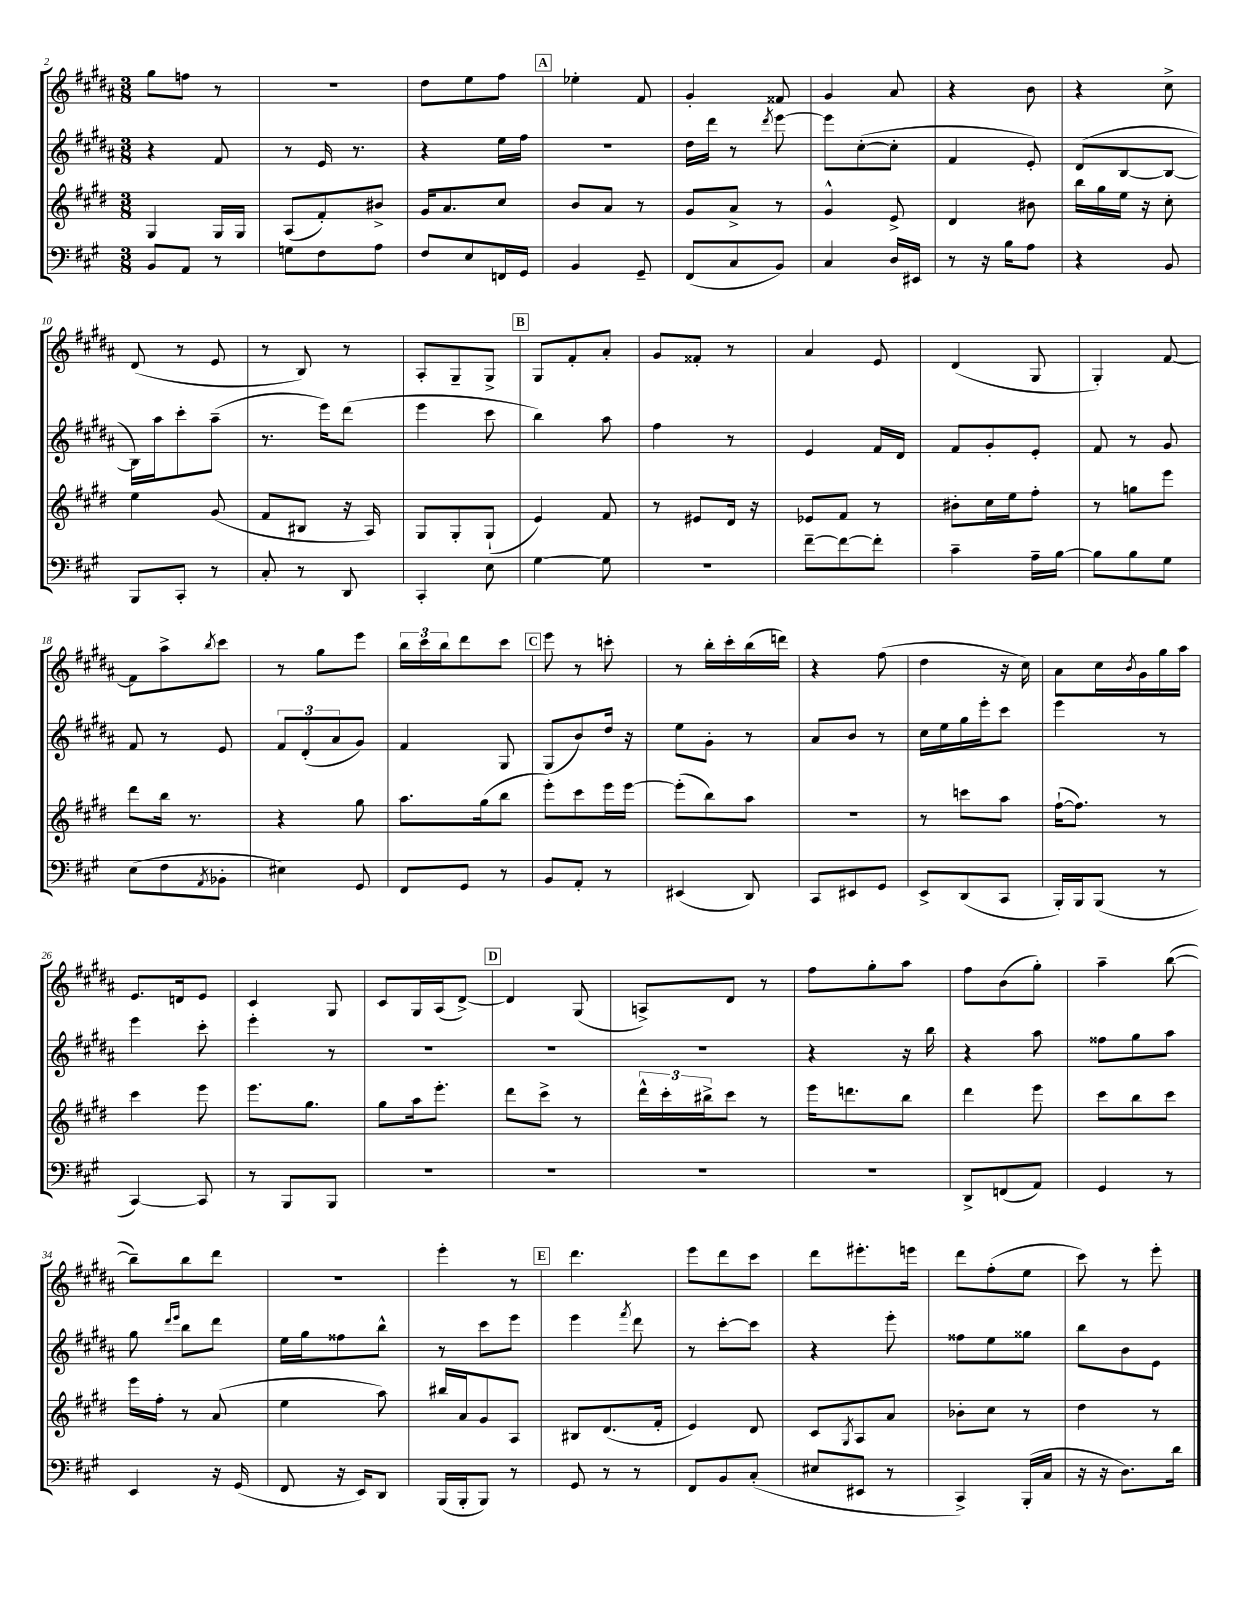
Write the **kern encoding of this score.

**kern	**kern	**kern	**kern
*part4	*part3	*part2	*part1
*staff4	*staff3	*staff2	*staff1
*clefF4	*clefG2	*clefG2	*clefG2
*k[f#c#g#]	*k[f#c#g#d#]	*k[f#c#g#d#a#]	*k[f#c#g#d#a#]
*M3/8	*M3/8	*M3/8	*M3/8
=2	=2	=2	=2
8BB/L	4G#/	4r	8gg#\L
8AA/J	.	.	8ffn\J
8r	16G#/LL	8f#/	8r
.	16G#/JJ	.	.
=3	=3	=3	=3
8Gn\L	(8A/L	8r	4.r
8F#\	8f#'/)	16e/	.
.	.	8.r	.
8A\J	8b#X^/J	.	.
=4	=4	=4	=4
8F#/L	16g#/KL	4r	8dd#\L
.	8.a/	.	.
8E/	.	.	8ee\
16FFn/L	8cc#/J	16ee\LL	8ff#\J
16GG#/JJ	.	16ff#\JJ	.
!!LO:REH:place=s1:t=A
=5	=5	=5	=5
4BB/	8b/L	4.r	4ee-X'\
.	8a/J	.	.
8GG#~/	8r	.	8f#/
=6	=6	=6	=6
(8FF#/L	8g#/L	16dd#\LL	4g#'/
.	.	16ddd#\JJ	.
8C#/	8a^/J	8r	.
.	.	8qddd#/	.
8BB/J)	8r	[8eee\	8f##X/
=7	=7	=7	=7
4C#/	4g#^^/	8eee\L]	4g#/
.	.	([8cc#'\	.
16D/LL	8e^/	8cc#'\J]	8a#/
16EE#X/JJ	.	.	.
=8	=8	=8	=8
8r	4d#/	4f#/	4r
16r	.	.	.
16B\KL	.	.	.
8A\J	8b#X\	8e'/)	8b\
=9	=9	=9	=9
4r	16bb\LL	(8d#/L	4r
.	16gg#\	.	.
.	16ee\JJ	[8B/	.
.	16r	.	.
8BB/	8cc#'\	8B/J_	8cc#^\
!!LO:LB:g=z
=10	=10	=10	=10
8BBB/L	4ee\	16B\LL])	(8d#/
.	.	16aa#\J	.
8CC#'/J	.	8ccc#'\	8r
8r	(8g#/	(8aa#~\J	8e/
=11	=11	=11	=11
8C#'/	8f#/L	8.r	8r
8r	8B#X/J	.	8B/)
.	.	16eee\KL)	.
8DD/	16r	(8ddd#\J	8r
.	16A/)	.	.
=12	=12	=12	=12
4CC#'/	8G#/L	4eee\	8A#'/L
.	8G#'/	.	8G#~/
8E\	(8G#`/J	8ccc#\	8G#^/J
!!LO:REH:place=s1:t=B
=13	=13	=13	=13
[4G#\	4e/)	4bb\)	8G#/L
.	.	.	8f#'/
8G#\]	8f#/	8aa#\	8a#'/J
=14	=14	=14	=14
4.r	8r	4ff#\	8g#/L
.	8e#X/L	.	8f##X'/J
.	16d#/Jk	8r	8r
.	16r	.	.
=15	=15	=15	=15
[8f#~\L	8e-X/L	4e/	4a#/
8f#\_	8f#/J	.	.
8f#'\J]	8r	16f#/LL	8e/
.	.	16d#/JJ	.
=16	=16	=16	=16
4c#~\	8b#X'\L	8f#/L	(4d#/
.	16cc#\L	8g#'/	.
.	16ee\J	.	.
16A~\LL	8ff#'\J	8e'/J	8G#/
[16B\JJ	.	.	.
=17	=17	=17	=17
8B\L]	8r	8f#/	4G#'/)
8B\	8ggn\L	8r	.
8G#\J	8eee\J	8g#/	[8f#/
!!LO:LB:g=z
=18	=18	=18	=18
(8E\L	8ddd#\L	8f#/	8f#\L]
8F#\	16bb\Jk	8r	8aa#^\
.	8.r	.	.
8qAA/	.	.	8qbb/
8BB-X'\J	.	8e/	8ccc#\J
=19	=19	=19	=19
4E#X\)	4r	12f#/L	8r
.	.	(12d#'/	.
.	.	.	8gg#\L
.	.	12a#/	.
8GG#/	8gg#\	8g#/J)	8eee\J
=20	=20	=20	=20
8FF#/L	8.aa\L	4f#/	24bb\LL
.	.	.	24ccc#\
.	.	.	24bb\J
8GG#/J	.	.	8ddd#\
.	(16gg#\k	.	.
8r	8bb\J	8G#/	8ccc#\J
!!LO:REH:place=s1:t=C
=21	=21	=21	=21
8BB/L	8eee'\L)	(8G#/L	8eee\
8AA'/J	8ccc#\	8b/)	8r
8r	16eee\L	16dd#/Jk	8cccn'\
.	[16eee\JJ	16r	.
=22	=22	=22	=22
(4EE#X/	(8eee'\L]	8ee\L	8r
.	8bb\)	8g#'\J	16bb'\LL
.	.	.	16ccc#'\
8DD/)	8aa\J	8r	(16bb\
.	.	.	16dddn\JJ)
=23	=23	=23	=23
8CC#/L	4.r	8a#/L	4r
8EE#X/	.	8b/J	.
8GG#/J	.	8r	(8ff#\
=24	=24	=24	=24
8EE^/L	8r	16cc#\LL	4dd#\
.	.	16ee\	.
(8DD/	8cccn\L	16gg#\	.
.	.	16eee'\J	.
8CC#/J	8aa\J	8ccc#\J	16r
.	.	.	16cc#\)
=25	=25	=25	=25
16BBB'/LL)	([16ff#`\KL	4eee\	8a#\L
16BBB/J	8.ff#\J])	.	.
(8BBB/J	.	.	16cc#\L
.	.	.	8qb/
.	.	.	16g#\
8r	8r	8r	16gg#\
.	.	.	16aa#\JJ
!!LO:LB:g=z
=26	=26	=26	=26
[4CC#/)	4ccc#\	4eee\	8.e/L
.	.	.	16dn/k
8CC#/]	8eee\	8ccc#'\	8e/J
=27	=27	=27	=27
8r	8.eee\L	4eee'\	4c#/
8BBB/L	.	.	.
.	8.gg#\J	.	.
8BBB/J	.	8r	8G#/
=28	=28	=28	=28
4.r	8gg#\L	4.r	8c#/L
.	16aa\k	.	16G#/L
.	8.eee'\J	.	(16A#/J
.	.	.	[8d#^/J)
!!LO:REH:place=s1:t=D
=29	=29	=29	=29
4.r	8ddd#\L	4.r	4d#/]
.	8ccc#^\J	.	.
.	8r	.	(8G#/
=30	=30	=30	=30
4.r	24ddd#^^\LL	4.r	8An^/L)
.	24ccc#'\	.	.
.	24bb#X^\J	.	.
.	8ccc#\J	.	8d#/J
.	8r	.	8r
=31	=31	=31	=31
4.r	16eee\KL	4r	8ff#\L
.	8.dddn\	.	.
.	.	.	8gg#'\
.	8bb\J	16r	8aa#\J
.	.	16bb\	.
=32	=32	=32	=32
8DD^/L	4ddd#\	4r	8ff#\L
(8FFn/	.	.	(8b\
8AA/J)	8eee\	8aa#\	8gg#'\J)
=33	=33	=33	=33
4GG#/	8ccc#\L	8ff##X\L	4aa#~\
.	8bb\	8gg#\	.
8r	8ccc#\J	8aa#\J	([8bb\
!!LO:LB:g=z
=34	=34	=34	=34
4EE/	16eee\LL	8gg#\	8bb~\L])
.	16ff#'\JJ	.	.
.	.	16qqddd#/LL	.
.	.	16qqeee/JJ	.
.	8r	8bb\L	8bb\
16r	(8a/	8ddd#\J	8ddd#\J
(16GG#/	.	.	.
=35	=35	=35	=35
8FF#/	4ee\	16ee\LL	4.r
.	.	16gg#\J	.
16r	.	8ff##X\	.
16EE/KL)	.	.	.
8DD/J	8aa\)	8bb^^\J	.
=36	=36	=36	=36
(16BBB/LL	16bb#X/LL	8r	4eee'\
16BBB'/J	16a/J	.	.
8BBB/J)	8g#/	8ccc#\L	.
8r	8A/J	8eee\J	8r
!!LO:REH:place=s1:t=E
=37	=37	=37	=37
8GG#/	8B#X/L	4eee\	4.ddd#\
8r	(8.d#/	.	.
.	.	8qfff#/	.
8r	.	8ddd#\	.
.	16f#'/Jk	.	.
=38	=38	=38	=38
8FF#/L	4e/)	8r	8eee\L
8BB/	.	[8ccc#'\L	8ddd#\
(8C#'/J	8d#/	8ccc#\J]	8ccc#\J
=39	=39	=39	=39
8E#X/L	8c#/L	4r	8ddd#\L
.	8qG#/	.	.
8EE#X/J	8A/	.	8.eee#X'\
8r	8a/J	8eee'\	.
.	.	.	16eeen\Jk
=40	=40	=40	=40
4CC#^/)	8b-X'\L	8ff##X\L	8ddd#\L
.	8cc#\J	8ee\	(8ff#'\
(16BBB'/LL	8r	8gg##X\J	8ee\J
16C#/JJ	.	.	.
=41	=41	=41	=41
16r	4dd#\	8bb\L	8ccc#\)
16r	.	.	.
8.D\L)	.	8b\	8r
.	8r	8e\J	8eee'\
16d\Jk	.	.	.
==	==	==	==
*-	*-	*-	*-
